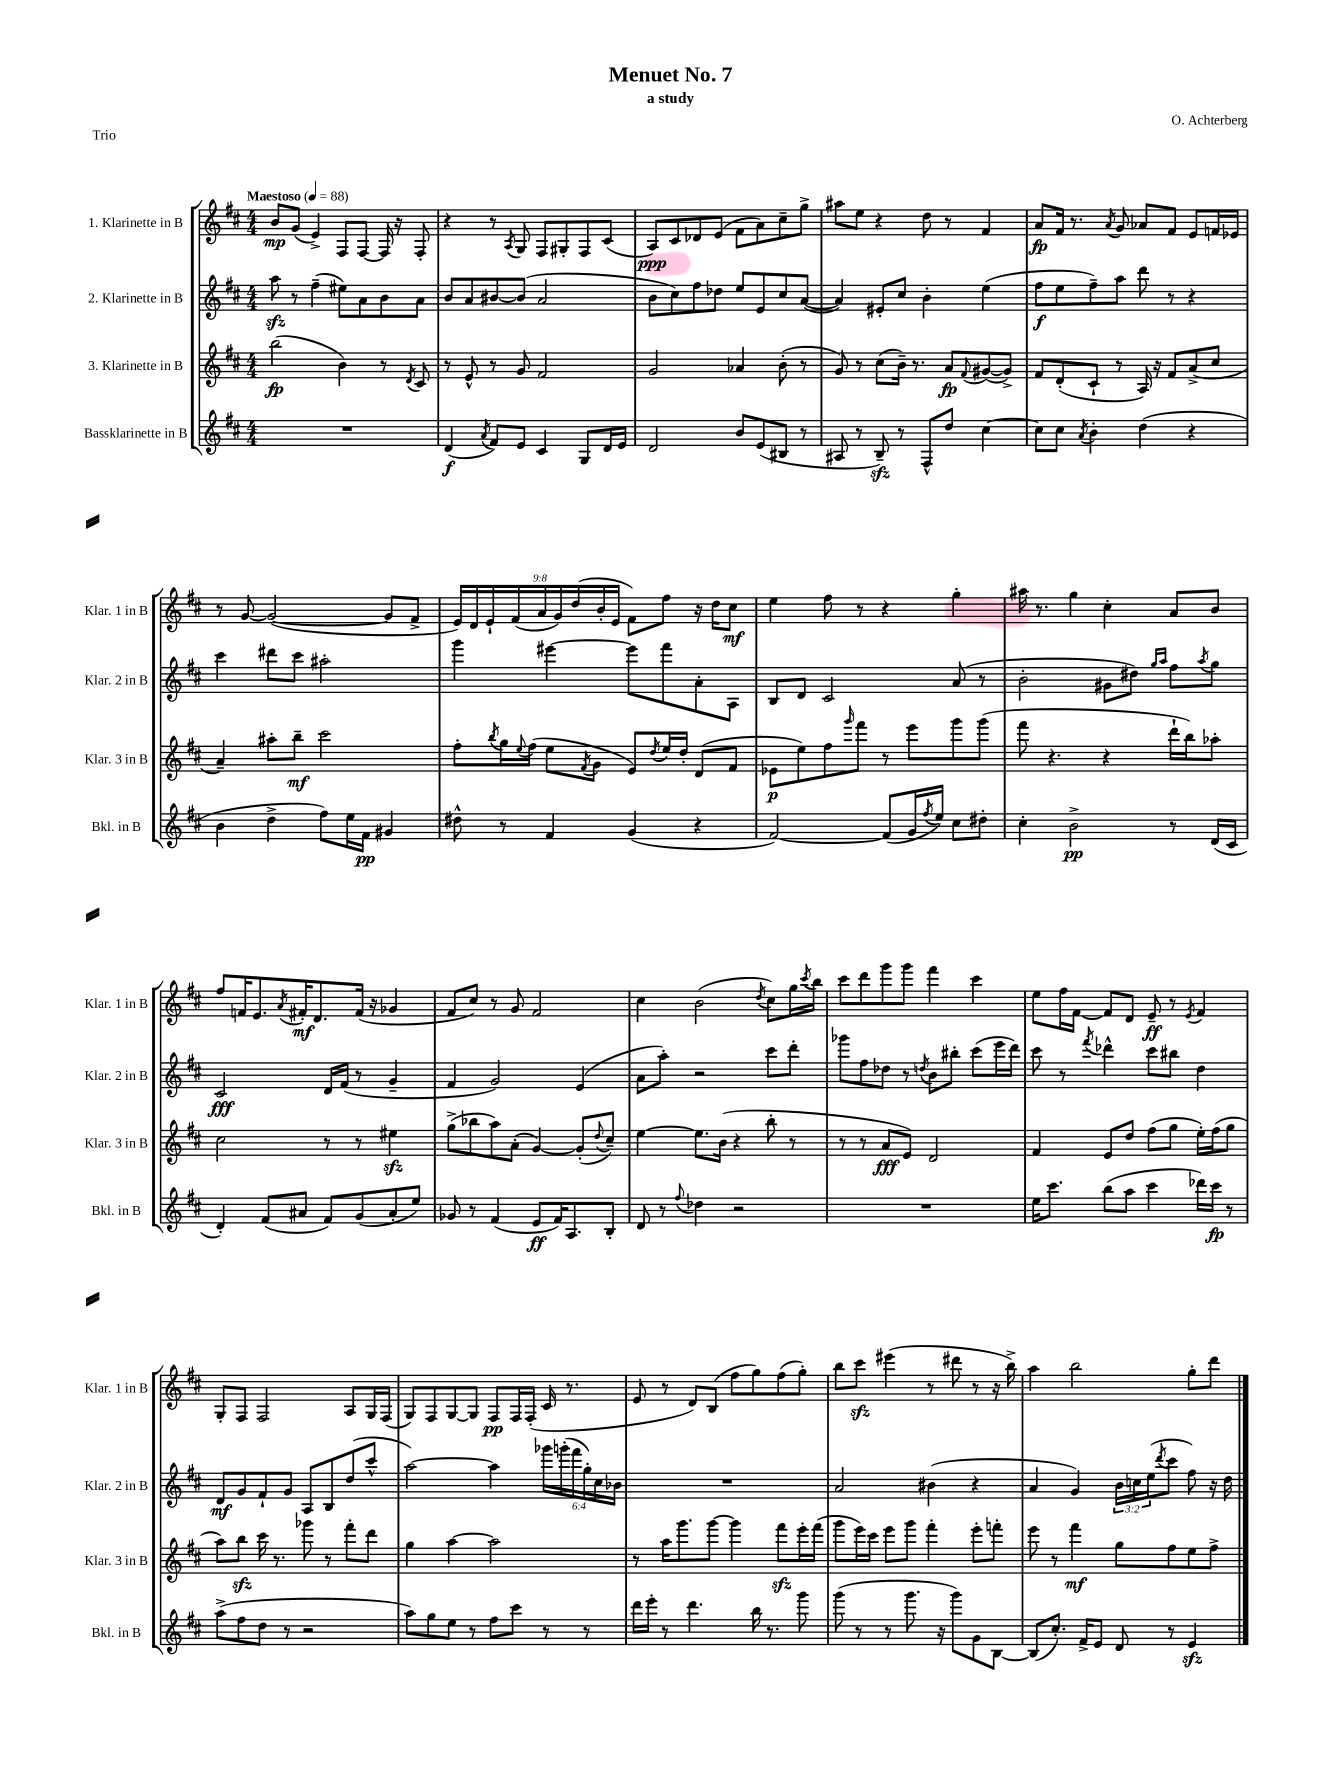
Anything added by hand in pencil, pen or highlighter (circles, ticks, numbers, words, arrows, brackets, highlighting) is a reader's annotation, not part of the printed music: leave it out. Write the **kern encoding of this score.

**kern	**kern	**kern	**kern
*staff4	*staff3	*staff2	*staff1
*clefG2	*clefG2	*clefG2	*clefG2
*k[f#c#]	*k[f#c#]	*k[f#c#]	*k[f#c#]
*M4/4	*M4/4	*M4/4	*M4/4
*MM88	*MM88	*MM88	*MM88
1r	(2bb	8aa	8b
.	.	8r	(8g
.	.	(4ff#~	4e^)
.	4b)	8ee#)	8F#
.	.	8a	[8F#
.	8r	8b	16F#]
.	.	.	16r
.	8qd	.	.
.	8c#	8a	8F#'
=	=	=	=
(4d	8r	8b	4r
.	8e^^	8a	.
8qa	.	.	.
8f#)	8r	[8b#	8r
.	.	.	8qA
8e	8g	(8b#]	8G
4c#	2f#	2a	8F#
.	.	.	8G#'
8G	.	.	8F#
16d	.	.	(8c#
16e	.	.	.
=	=	=	=
2d	2g	8b	8A)
.	.	8cc#)	8c#
.	.	8ff#	8d-
.	.	8dd-	(8e
8b	4a-	8ee	8f#
(8e	.	8e	8a)
8B#	(8b'	8cc#	8cc#~
8r	8r	([8a	8gg^
=	=	=	=
8A#	8g)	4a])	8aa#
8r	8r	.	8ee
8B~)	(8cc#	8e#'	4r
8r	16b~)	8cc#	.
.	8.r	.	.
8F#^^	.	4b'	8dd
8dd	8a	.	8r
.	8qqf#	.	.
[4cc#	([8g#	(4ee	4f#
.	8g#^])	.	.
=	=	=	=
8cc#]	8f#	8ff#	8a
8cc#	(8d'	8ee	16f#
.	.	.	8.r
8qa	.	.	.
4b'	8c#`	8ff#~)	.
.	.	.	8qa
.	8r	8aa	8g
(4dd	16A)	8ddd	8a-
.	16r	.	.
.	8f#	8r	8f#
4r	(8a^	4r	8e
.	8cc#	.	16f
.	.	.	16e-
=	=	=	=
4b	4a~)	4ccc#	8r
.	.	.	[8g
4dd^	8aa#'	8ddd#	(2g_
.	8bb~	8ccc#	.
8ff#)	2ccc#	2aa#'	.
16ee	.	.	.
16f#	.	.	.
4g#	.	.	8g]
.	.	.	8f#^
=	=	=	=
8dd#^^	8ff#'	4ggg	18e)
.	.	.	18d
.	.	.	18e`
.	8qbb	.	.
8r	16gg	.	.
.	.	.	(18f#
.	8qqee	.	.
.	(16ff#	.	.
.	.	.	18a
4f#	8ee	[4eee#	.
.	.	.	18g)
.	.	.	(18dd
.	8qf#	.	.
.	8g	.	.
.	.	.	18b'
.	.	.	18e
(4g	8e)	8eee#]	8f#)
.	8qdd	.	.
.	16ee	8fff#	8ff#
.	16dd'	.	.
4r	(8d	8a'	16r
.	.	.	16dd
.	8f#	8A	8cc#
=	=	=	=
[2f#)	8e-	8B	4ee
.	8ee)	8d	.
.	8ff#	2c#	8ff#
.	16qqggg	.	.
.	8fff#	.	8r
(8f#]	8r	.	4r
16g	8eee	.	.
8qff#	.	.	.
16ee)	.	.	.
8cc#	8ggg	(8a	4gg'
8dd#'	(8ggg	8r	.
=	=	=	=
4cc#'	8fff#	2b'	16aa#
.	.	.	8.r
.	4.r	.	.
2b^	.	.	4gg
.	4r	8g#	4cc#'
.	.	8dd#)	.
.	.	16qqgg	.
.	.	16qqaa	.
8r	16ddd`	8ff#	8a
.	16bb)	.	.
.	.	8qaa	.
(16d	8aa-'	8gg	8b
16c#	.	.	.
=	=	=	=
4d')	2cc#	2c#	8ff#
.	.	.	16f
.	.	.	8.e
(8f#	.	.	.
.	.	.	8qa
8a#	.	.	16f#'
.	.	.	8.d
8f#)	8r	16d	.
.	.	(16f#	.
(8g	8r	8r	(16f#
.	.	.	16r
8a#'	4ee#	4g~	4g-
8ee)	.	.	.
=	=	=	=
8g-	(8gg^	4f#	8f#
8r	8bb-	.	8cc#)
(4f#	8aa)	2g)	8r
.	(8a'	.	8g
8e	[4g)	.	2f#
16f#)	.	.	.
8.A	.	.	.
.	(8g']	(4e	.
.	8qqdd	.	.
8B'	8cc#~)	.	.
=	=	=	=
8d	[4ee	8a	4cc#
8r	.	8aa')	.
8qqff#	.	.	.
4dd-	8.ee]	2r	(2b
.	(16b	.	.
2r	4r	.	.
.	.	.	8qdd
.	8bb'	8ccc#	8cc#)
.	8r	8ddd'	16gg
.	.	.	8qccc#
.	.	.	16bb
=	=	=	=
1r	8r	8ggg-	8ccc#
.	8r	8ff#	8ddd
.	8a	8dd-	8ggg
.	8e)	8r	8ggg
.	.	8qdd	.
.	2d	8b	4fff#
.	.	8bb#'	.
.	.	(8ccc#	4ccc#
.	.	16eee	.
.	.	16ddd)	.
=	=	=	=
16ee	4f#	8ccc#	8ee
8.ccc#	.	.	.
.	.	8r	16ff#
.	.	.	[16f#
.	.	8qfff#	.
(8bb	8e	4ddd-^^	8f#]
8aa	8dd	.	8d
4ccc#	(8ff#	8ccc#	8e~
.	8gg	8bb#	8r
.	.	.	8qe
16ddd-)	16ee')	4dd	4f#
16ccc#	(16ff#	.	.
8r	8gg	.	.
=	=	=	=
(8aa^	8aa)	8d	8G'
8ff#	8bb	8g	8F#
8dd	16ccc#	8f#`	2F#
.	8.r	.	.
8r	.	8g	.
2r	8ggg-	8A	.
.	8r	8B	.
.	8fff#'	(8dd	8A
.	8ddd	8ccc#^^	16G
.	.	.	(16F#
=	=	=	=
8aa)	4gg	[2aa)	8G)
8gg	.	.	8F#
8ee	[4aa	.	[8G
8r	.	.	8G]
8ff#	2aa]	4aa]	8F#
8ccc#	.	.	16F#
.	.	.	(16F#'
8r	.	24ggg-	16c#
.	.	(24ggg'	.
.	.	.	8.r
.	.	24fff#	.
8r	.	24gg')	.
.	.	24cc#	.
.	.	24b-	.
=	=	=	=
16ddd	8r	1r	8e
16eee'	.	.	.
8r	16aa	.	8r
.	8.ggg	.	.
4.ddd	.	.	8d)
.	[8ggg	.	(8B
.	4ggg]	.	8ff#
16bb	.	.	8gg)
8.r	.	.	.
.	8fff#	.	(8ff#
8ggg	16eee'	.	8gg')
.	(16fff#	.	.
=	=	=	=
(8ggg	8ggg	2a	8bb
8r	16eee)	.	8ccc#
.	16ccc#	.	.
8r	8eee	.	(4eee#
8.ggg	8ggg	.	.
.	4fff#'	(4b#	8r
16r	.	.	.
8ggg)	.	.	8ddd#
8g	8eee'	4r	8r
[8B	8fff'	.	16r
.	.	.	16bb^)
=	=	=	=
(8B]	8eee	4a	4aa
8.cc#')	8r	.	.
.	4fff#	4g)	2bb
16f#^	.	.	.
8e	.	.	.
8d	8gg	24b	.
.	.	24cc	.
.	.	(24ee	.
.	.	8qddd	.
8r	8ff#	8ccc#	.
4e	8ee	8ff#)	8gg'
.	8ff#^	16r	8ddd
.	.	16dd	.
==	==	==	==
*-	*-	*-	*-
